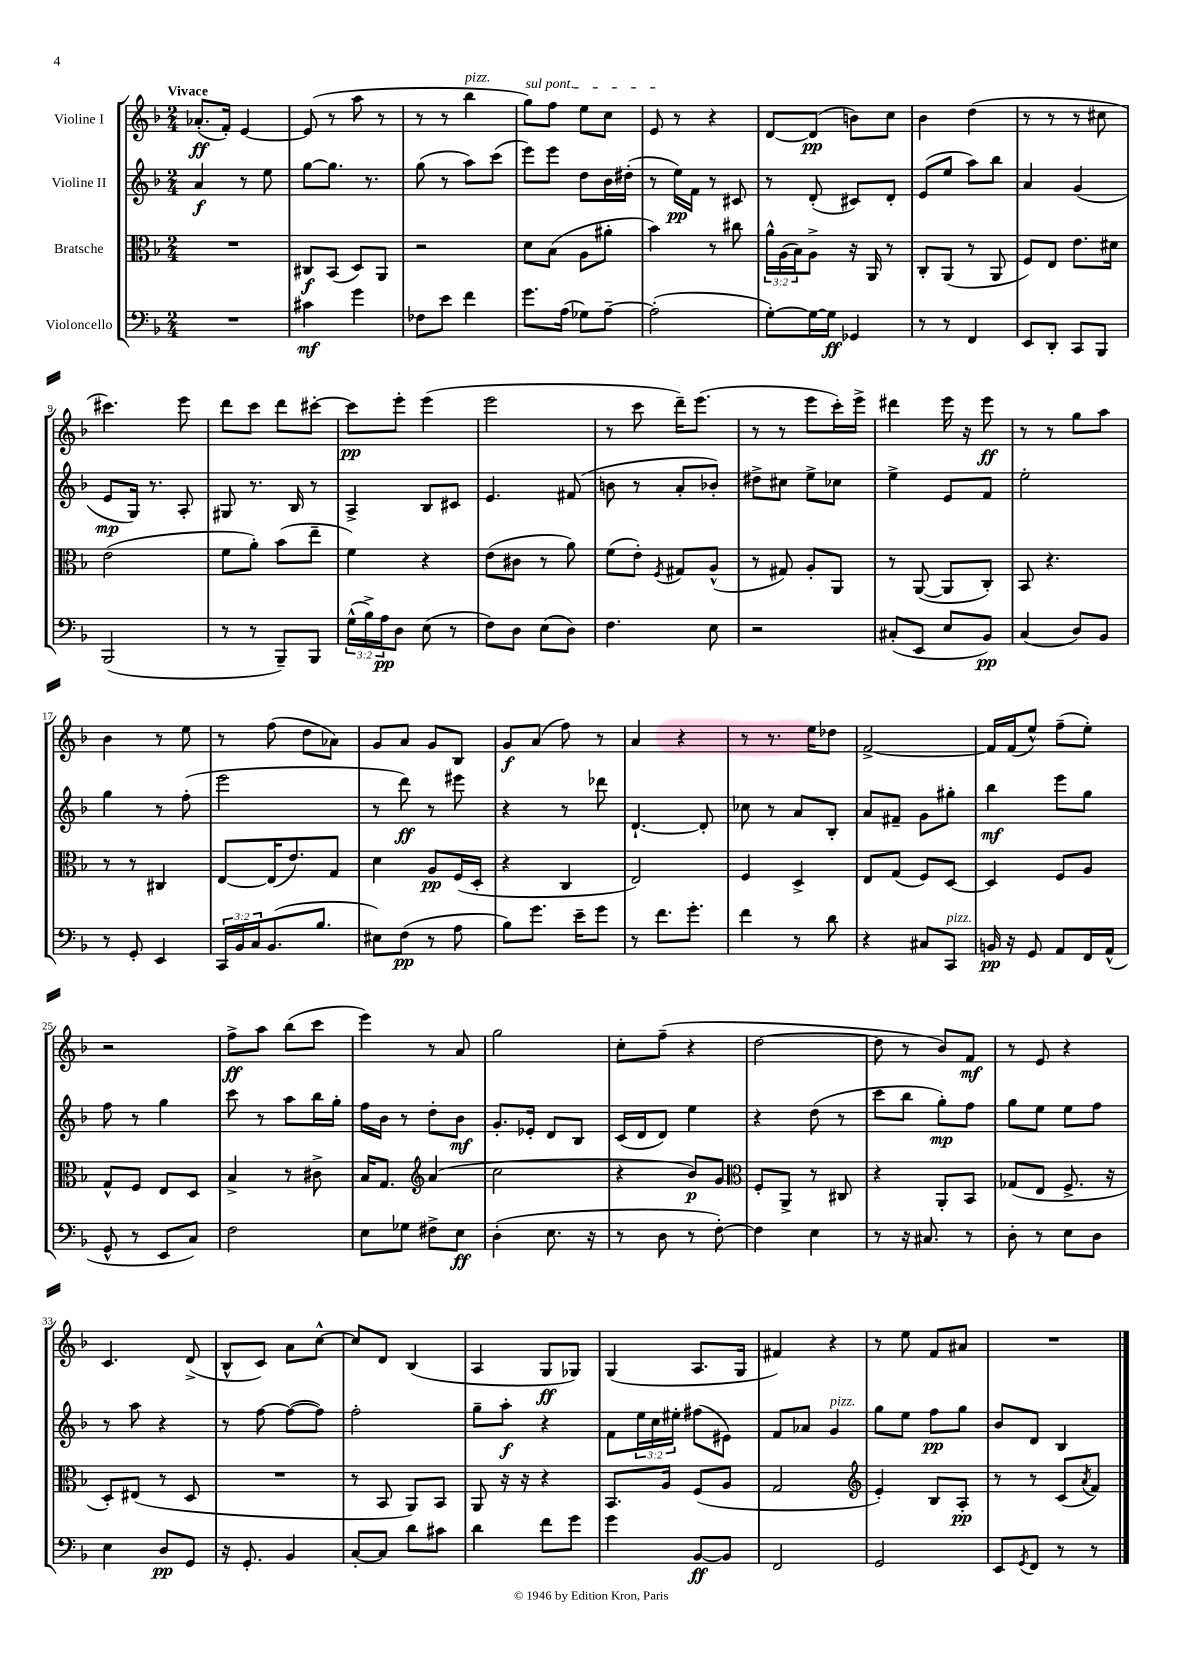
<<
\new StaffGroup <<
\new Staff = "s0" \with { instrumentName = "Violine I" } {
    \clef treble \key f \major \numericTimeSignature \time 2/4 \tempo "Vivace"
    aes'8.-.\ff( f'16-.) e'4~ |
    e'8( r8 a''8 r8 |
    r8 r8 bes''4^\markup { \italic "pizz." } |
    \once \override TextSpanner.bound-details.left.text = \markup { \italic "sul pont." } g''8\startTextSpan) f''8 e''8 c''8 |
    e'8\stopTextSpan r8 r4 |
    d'8~ d'8\pp( b'8) c''8 |
    bes'4 d''4( |
    r8 r8 r8 cis''8 |
    cis'''4.) e'''8 |
    d'''8 c'''8 d'''8 cis'''8~-. |
    cis'''8\pp e'''8-. e'''4( |
    e'''2 |
    r8 c'''8 d'''16--) e'''8.( |
    r8 r8 e'''8 c'''16-.) e'''16-> |
    dis'''4 e'''16 r16 e'''8\ff |
    r8 r8 g''8 a''8 |
    bes'4 r8 e''8 |
    r8 f''8( d''8 aes'8) |
    g'8 a'8 g'8 bes8 |
    g'8\f a'8( f''8) r8 |
    a'4 r4 |
    r8 r8. e''16 des''8 |
    f'2~-> |
    f'16 f'16( e''8-^) f''8--( e''8-.) |
    r2 |
    f''8->\ff a''8 bes''8( c'''8 |
    e'''4) r8 a'8 |
    g''2 |
    c''8-. f''8--( r4 |
    d''2~ |
    d''8 r8 bes'8) f'8\mf |
    r8 e'8 r4 |
    c'4. d'8->( |
    bes8-^ c'8) a'8 c''8~-^ |
    c''8 d'8 bes4( |
    a4 g8\ff ges8) |
    g4( a8. g16 |
    fis'4) r4 |
    r8 e''8 f'8 ais'8 |
    R2 \bar "|." |
}
\new Staff = "s1" \with { instrumentName = "Violine II" } {
    \clef treble \key f \major \numericTimeSignature \time 2/4 \override Staff.TupletNumber.text = #tuplet-number::calc-fraction-text
    a'4\f r8 e''8 |
    g''8~ g''8. r8. |
    g''8( r8 a''8) c'''8( |
    e'''8) e'''8 d''8 bes'16 dis''16-.( |
    r8 e''16\pp) f'16 r8 cis'8 |
    r8 d'8-.( cis'8) d'8-. |
    e'8( e''8 a''8) bes''8 |
    a'4 g'4( |
    e'8\mp g16) r8. a8-. |
    gis8 r8. bes16 r8 |
    a4-> bes8 cis'8 |
    e'4. fis'8( |
    b'8 r8 a'8-. bes'8-.) |
    dis''8-> cis''8 e''8-> ces''8 |
    e''4-> e'8 f'8 |
    e''2-. |
    g''4 r8 f''8-.( |
    e'''2 |
    r8 d'''8\ff) r8 eis'''8 |
    r4 r8 des'''8 |
    d'4.~-! d'8-. |
    ces''8 r8 a'8 bes8-. |
    a'8 fis'8-- g'8 gis''8-. |
    bes''4\mf e'''8 g''8 |
    f''8 r8 g''4 |
    c'''8 r8 a''8 bes''16 g''16-. |
    f''16 bes'16 r8 d''8-. bes'8\mf |
    g'8.-. ees'16-. d'8 bes8 |
    c'16( d'16 d'8) e''4 |
    r4 d''8( r8 |
    c'''8 bes''8 g''8-.\mp) f''8 |
    g''8 e''8 e''8 f''8 |
    r8 a''8 r4 |
    r8 f''8~ f''8~( f''8) |
    f''2-. |
    g''8-- a''8-.\f r4 |
    f'8 \tuplet 3/2 { e''16 c''16 eis''16-. } fis''8( eis'8) |
    f'8 aes'8 g'4^\markup { \italic "pizz." } |
    g''8 e''8 f''8\pp g''8 |
    bes'8 d'8 bes4 \bar "|." |
}
\new Staff = "s2" \with { instrumentName = "Bratsche" } {
    \clef alto \key f \major \numericTimeSignature \time 2/4 \override Staff.TupletNumber.text = #tuplet-number::calc-fraction-text
    R2 |
    cis8\f bes,8( d8) a,8 |
    r2 |
    d'8 bes8( a8 ais'8-. |
    bes'4) r8 cis''8 |
    \tuplet 3/2 { a'16-^ a16( bes16) } a8-> r16 a,16 r8 |
    c8-. a,8( r8 a,8 |
    f8) e8 e'8. dis'16 |
    e'2( |
    f'8 a'8-.) bes'8( e''8-- |
    f'4) r4 |
    e'8( cis'8 r8 a'8) |
    f'8( e'8-.) \acciaccatura { f8 } gis8 a8-^( |
    r8 gis8) a8-. a,8 |
    r8 a,8~( a,8 c8-.) |
    bes,8 r4. |
    r8 r8 cis4 |
    e8~ e16( e'8.) g8 |
    d'4 a8\pp f16( d16-. |
    r4 c4 |
    e2) |
    f4 d4-> |
    e8 g8( f8) d8~ |
    d4 f8 a8 |
    g8-^ f8 e8 d8 |
    bes4-> r8 cis'8-> |
    bes16 g8. \clef treble a'4( |
    c''2 |
    r4 bes'8\p) g'8 |
    \clef alto f8-. a,8-> r8 cis8 |
    r4 a,8-. bes,8 |
    ges8( e8 f8.-> r16 |
    d8-.) eis8( r8 d8 |
    R2 |
    r8 bes,8 a,8) bes,8 |
    a,8 r16 r16 r4 |
    bes,8. a16 f8( a8 |
    g2 |
    \clef treble e'4-.) bes8 a8-.\pp |
    r8 r8 c'8( \acciaccatura { a'8 } f'8) \bar "|." |
}
\new Staff = "s3" \with { instrumentName = "Violoncello" } {
    \clef bass \key f \major \numericTimeSignature \time 2/4 \override Staff.TupletNumber.text = #tuplet-number::calc-fraction-text
    R2 |
    cis'4\mf g'4 |
    fes8 e'8 f'4 |
    g'8. a16( ges8) a8~-- |
    a2-.( |
    g8~-.) g16~ g16\ff ges,4 |
    r8 r8 f,4 |
    e,8 d,8-. c,8 bes,,8 |
    bes,,2( |
    r8 r8 bes,,8--) bes,,8 |
    \tuplet 3/2 { g16-^( bes16->) a16\pp } d8 e8( r8 |
    f8) d8 e8( d8) |
    f4. e8 |
    r2 |
    cis8-.( e,8 e8 bes,8\pp) |
    c4( d8) bes,8 |
    r8 g,8-. e,4 |
    \tuplet 3/2 { c,16 bes,16 c16 } bes,8.( bes8. |
    eis8) f8\pp( r8 a8 |
    bes8) g'8. e'16-- g'8 |
    r8 f'8. g'8.-. |
    f'4 r8 d'8 |
    r4 cis8 c,8^\markup { \italic "pizz." } |
    b,16\pp r16 g,8 a,8 f,16 a,16-^( |
    g,8-^ r8 e,8 c8) |
    f2 |
    e8 ges8 fis8-> e8\ff |
    d4-.( e8. r16 |
    r8 d8 r8 f8~-.) |
    f4 e4 |
    r8 r16 cis8. r8 |
    d8-. r8 e8 d8 |
    e4 d8\pp g,8 |
    r16 g,8.-. bes,4 |
    c8~-. c8 d'8 cis'8 |
    d'4 f'8 g'8 |
    g'4 bes,8~\ff bes,8 |
    f,2 |
    g,2 |
    e,8 \acciaccatura { g,8 } f,8 r8 r8 \bar "|." |
}
>>
>>
